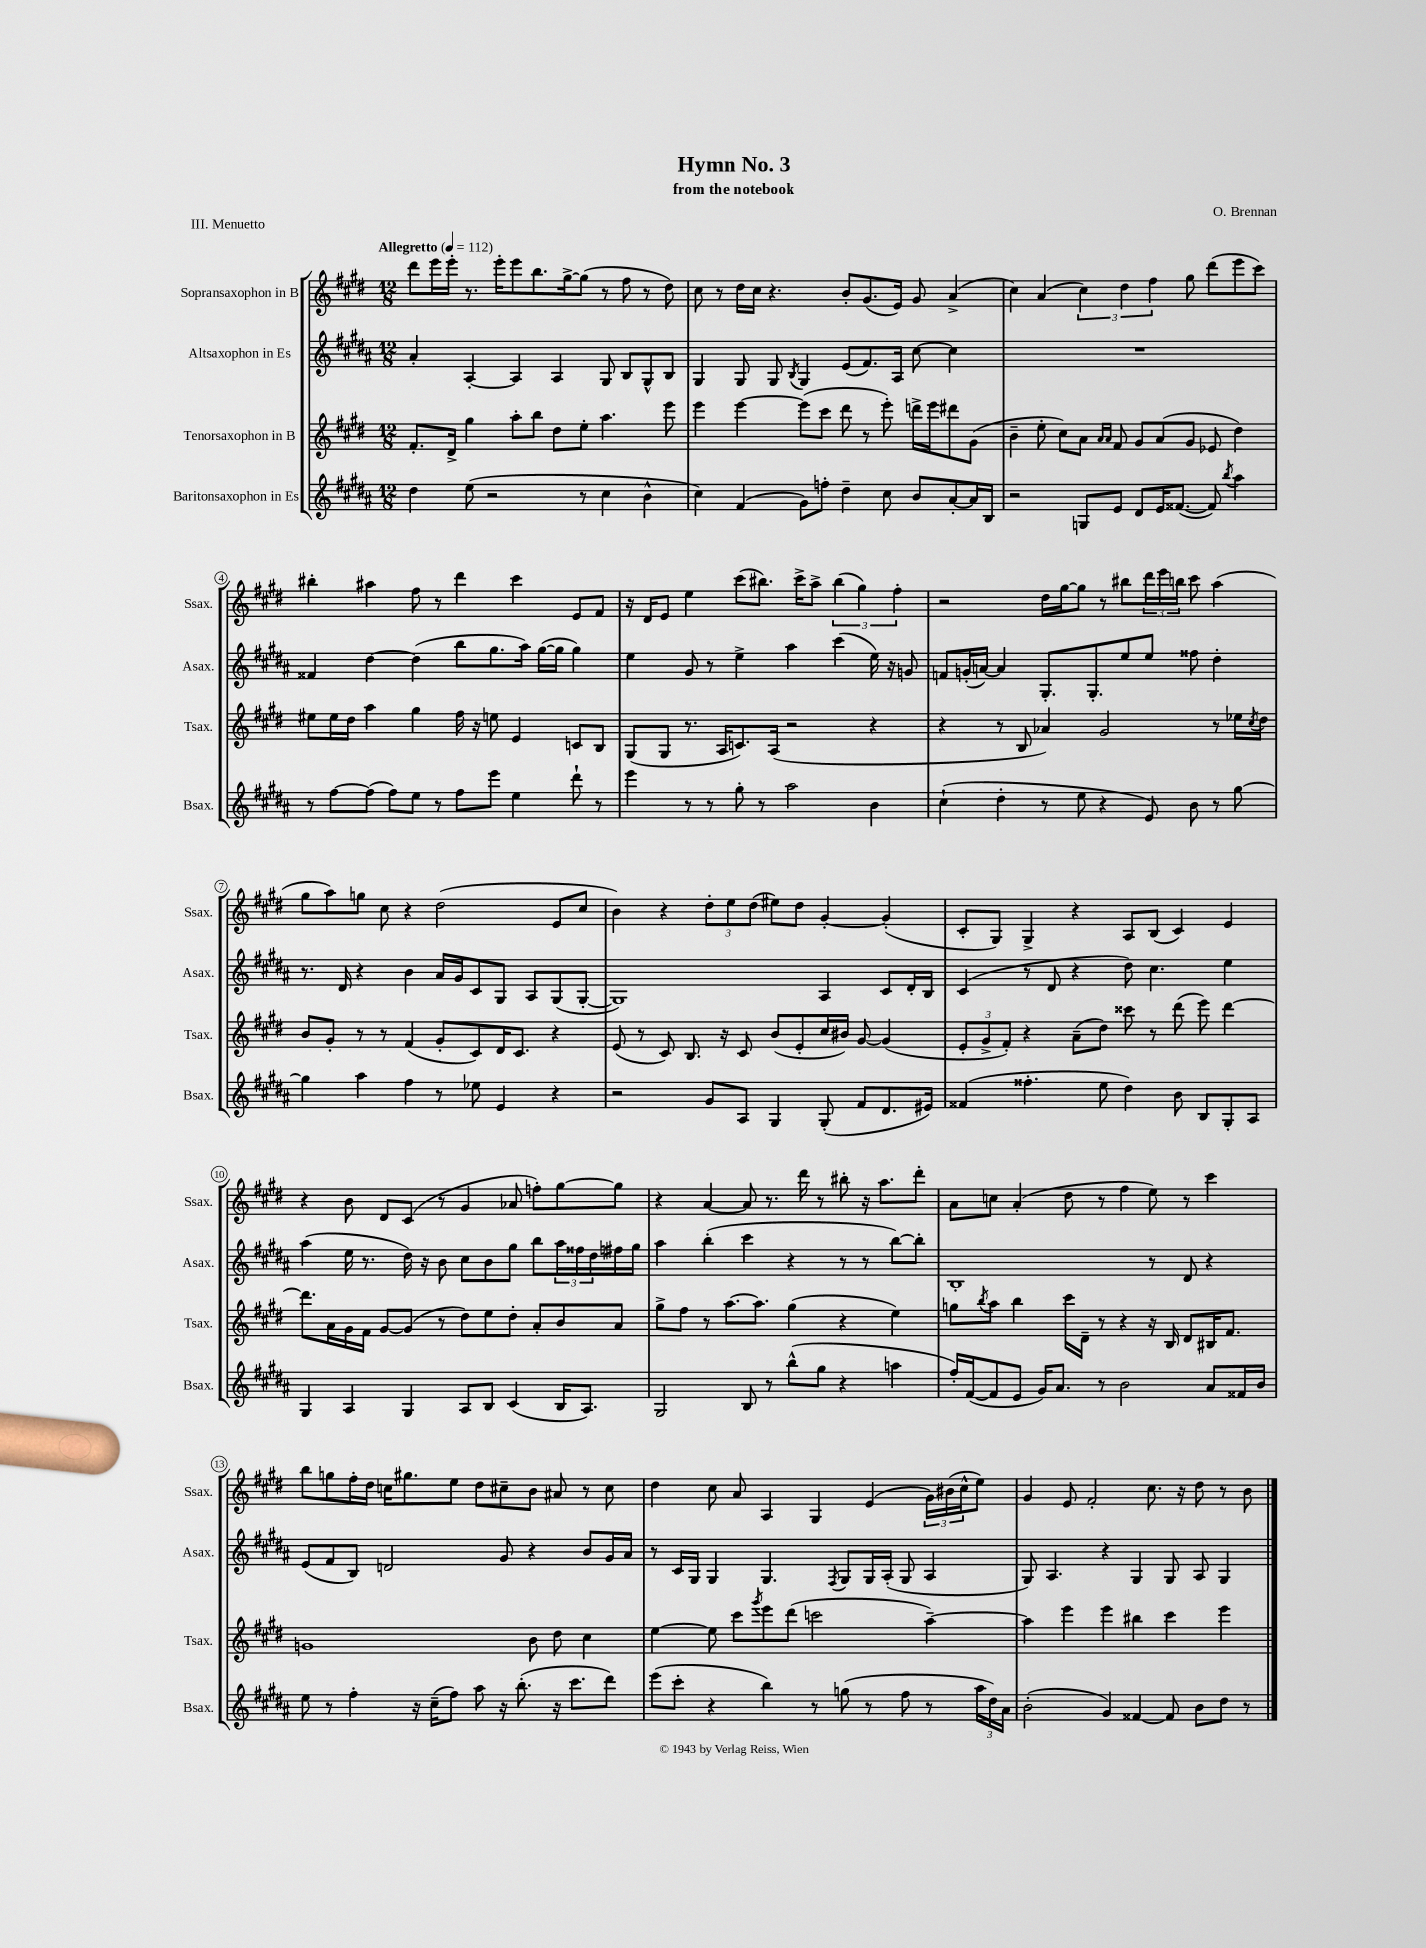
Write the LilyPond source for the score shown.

\header { title = "Hymn No. 3" composer = "O. Brennan" subtitle = "from the notebook" piece = "III. Menuetto" }
<<
\new StaffGroup <<
\new Staff = "s0" \with { instrumentName = "Sopransaxophon in B" shortInstrumentName = "Ssax." } {
    \clef treble \key e \major \numericTimeSignature \time 12/8 \tempo "Allegretto" 4 = 112
    dis'''8 e'''16 e'''16-. r8. e'''16-. e'''8 b''8. gis''16~-> gis''8( r8 fis''8 r8 dis''8) |
    cis''8 r8 dis''16 cis''16 r4. b'8-. gis'8.( e'16) gis'8 a'4->( |
    cis''4) a'4( \tuplet 3/2 { cis''4) dis''4 fis''4 } gis''8 dis'''8( e'''8 cis'''8) |
    bis''4-. ais''4 fis''8 r8 dis'''4 cis'''4 e'8 fis'8 |
    r16 dis'16 e'8 e''4 cis'''8( bis''8.) cis'''16-> a''8-> \tuplet 3/2 { bis''4( gis''4) fis''4-. } |
    r2 dis''16 gis''16~ gis''8 r8 bis''8 \tuplet 3/2 { dis'''16 e'''16 b''16 } cis'''8 a''4( |
    gis''8 a''8) g''8 cis''8 r4 dis''2( e'8 cis''8 |
    b'4) r4 \tuplet 3/2 { dis''8-. e''8 dis''8( } eis''8) dis''8 gis'4~-. gis'4-.( |
    cis'8-. gis8) gis4-> r4 a8 b8( cis'4) e'4 |
    r4 b'8 dis'8 cis'8( r8 gis'4 aes'8 f''8-.) gis''8~ gis''8 |
    r4 a'4~ a'8 r8. dis'''16 r8 bis''8-. r16 a''8. dis'''8-. |
    a'8 c''8 a'4-.( dis''8 r8 fis''4 e''8) r8 cis'''4 |
    b''8 g''8 fis''16-. dis''16 c''16 gis''8. e''8 dis''8 cis''8-- b'8 ais'8 r8 cis''8 |
    dis''4 cis''8 a'8 a4 gis4 e'4( \tuplet 3/2 { gis'16) bis'16( cis''16-^ } e''8) |
    gis'4 e'8 fis'2-. cis''8. r16 dis''8 r8 b'8 \bar "|." |
}
\new Staff = "s1" \with { instrumentName = "Altsaxophon in Es" shortInstrumentName = "Asax." } {
    \clef treble \key b \major \numericTimeSignature \time 12/8
    ais'4-. ais4~-. ais4 ais4 gis8 b8 gis8-^ b8 |
    gis4 gis8 gis8 \acciaccatura { b8 } gis4 e'8( fis'8.) ais16 cis''8~ cis''4 |
    R1. |
    fisis'4 dis''4~ dis''4( b''8 gis''8. ais''16) gis''16~( gis''16 gis''4) |
    e''4 gis'8 r8 e''4-> ais''4 cis'''4( e''16) r16 g'8 |
    f'8 g'16-.( a'16~) a'4 gis8.-. gis8.-. e''8 e''8 fisis''8 dis''4-. |
    r8. dis'16 r4 b'4 ais'16 gis'16 cis'8 gis8 ais8 gis8( gis8~-. |
    gis1) ais4 cis'8 dis'16-. b16 |
    cis'4( r8 dis'8 r4 dis''8) cis''4. e''4 |
    ais''4( e''16 r8. dis''16) r16 b'8 cis''8 b'8 gis''8 b''8 \tuplet 3/2 { ais''16 fisis''16 dis''16 } fis''16 gis''16 |
    ais''4 b''4-.( cis'''4 r4 r8 r8 b''8~) b''8-. |
    b1-. r8 dis'8 r4 |
    e'8( fis'8 b8) d'2 gis'8 r4 b'8 gis'16 ais'16 |
    r8 cis'16 gis16 gis4 gis4. \acciaccatura { fis8 } gis8 gis16 ais16-.( gis8 ais4 |
    gis8) ais4. r4 gis4 gis8 ais8 gis4 \bar "|." |
}
\new Staff = "s2" \with { instrumentName = "Tenorsaxophon in B" shortInstrumentName = "Tsax." } {
    \clef treble \key e \major \numericTimeSignature \time 12/8
    fis'8.-. dis'16-> gis''4 a''8-. b''8 dis''8 e''8-. a''4. e'''8 |
    e'''4 e'''4~ e'''8( cis'''8 dis'''8 r8 e'''8-.) d'''16-> e'''16 dis'''8 gis'8( |
    b'4-- e''8-. cis''8) a'8 \grace { a'16 a'16 } fis'8 gis'8 a'8( gis'8 ees'8 dis''4) |
    eis''8 eis''16 dis''16 a''4 gis''4 fis''16 r16 e''8 e'4 c'8 b8 |
    gis8( gis8 r8. a16 c'8.) a16( r2 r4 |
    r4 r8 b8 aes'4) gis'2 r8 ees''16 \acciaccatura { cis''8 } dis''16 |
    b'8 gis'8-. r8 r8 fis'4( gis'8-. cis'8) dis'16 cis'8. r4 |
    e'8( r8 cis'8) b8. r16 cis'8 b'8( e'8-. cis''16 bis'16) gis'8~ gis'4( |
    \tuplet 3/2 { e'8-. gis'8-> fis'8-.) } r4 a'8--( dis''8) cisis'''8 r8 dis'''8( e'''8) dis'''4~ |
    dis'''8. a'16 gis'16 fis'16 gis'8~ gis'8( r8 dis''8) e''8 dis''8-. a'8-. b'8 a'8 |
    gis''8-> fis''8 r8 a''8.~ a''8. gis''4( r4 e''4) |
    g''8 \acciaccatura { b''8 } a''8 b''4 cis'''16 dis'16-- r8 r4 r16 b16 dis'8 bis16 fis'8. |
    g'1 b'8 dis''8 cis''4 |
    e''4~ e''8 cis'''8 \acciaccatura { gis'''8 } e'''8 dis'''8( c'''2 a''4~--) |
    a''4 e'''4 e'''4 bis''4 cis'''4 e'''4 \bar "|." |
}
\new Staff = "s3" \with { instrumentName = "Baritonsaxophon in Es" shortInstrumentName = "Bsax." } {
    \clef treble \key b \major \numericTimeSignature \time 12/8
    dis''4 e''8( r2 r8 cis''4 b'4-^ |
    cis''4) fis'4( gis'8) f''8-. dis''4-- cis''8 b'8 ais'8~-. ais'16 b16 |
    r2 g8 e'8 dis'8 e'16 fisis'8.~( fisis'8) \acciaccatura { b''8 } ais''4 |
    r8 fis''8~ fis''8( fis''8) e''8 r8 fis''8 e'''8 e''4 dis'''8-! r8 |
    e'''4 r8 r8 gis''8-. r8 ais''2 b'4 |
    cis''4-!( dis''4-. r8 e''8 r4 e'8) b'8 r8 gis''8~ |
    gis''4 ais''4 fis''4 r8 ees''8 e'4 r4 |
    r2 gis'8 ais8 gis4 gis8-.( fis'8 dis'8. eis'16) |
    fisis'4( fisis''4.-. e''8 dis''4) b'8 b8 gis8-. ais8 |
    gis4 ais4 gis4 ais8 b8 cis'4( b16 ais8.) |
    gis2 b8 r8 b''8-^( gis''8 r4 a''4 |
    fis''16-.) fis'16~( fis'8 e'8 gis'16) ais'8. r8 b'2 ais'8 fisis'16 b'16 |
    e''8 r8 fis''4-. r16 cis''16--( fis''8) ais''8 r16 b''8.-.( r16 cis'''8. dis'''8) |
    e'''8( cis'''8-. r4 b''4) r8 g''8( r8 fis''8 r8 \tuplet 3/2 { ais''16 dis''16) ais'16 } |
    b'2-.( gis'4) fisis'4~ fisis'8 b'8 dis''8 r8 \bar "|." |
}
>>
>>
\layout { \context { \Score \override BarNumber.stencil = #(make-stencil-circler 0.1 0.3 ly:text-interface::print) } }
